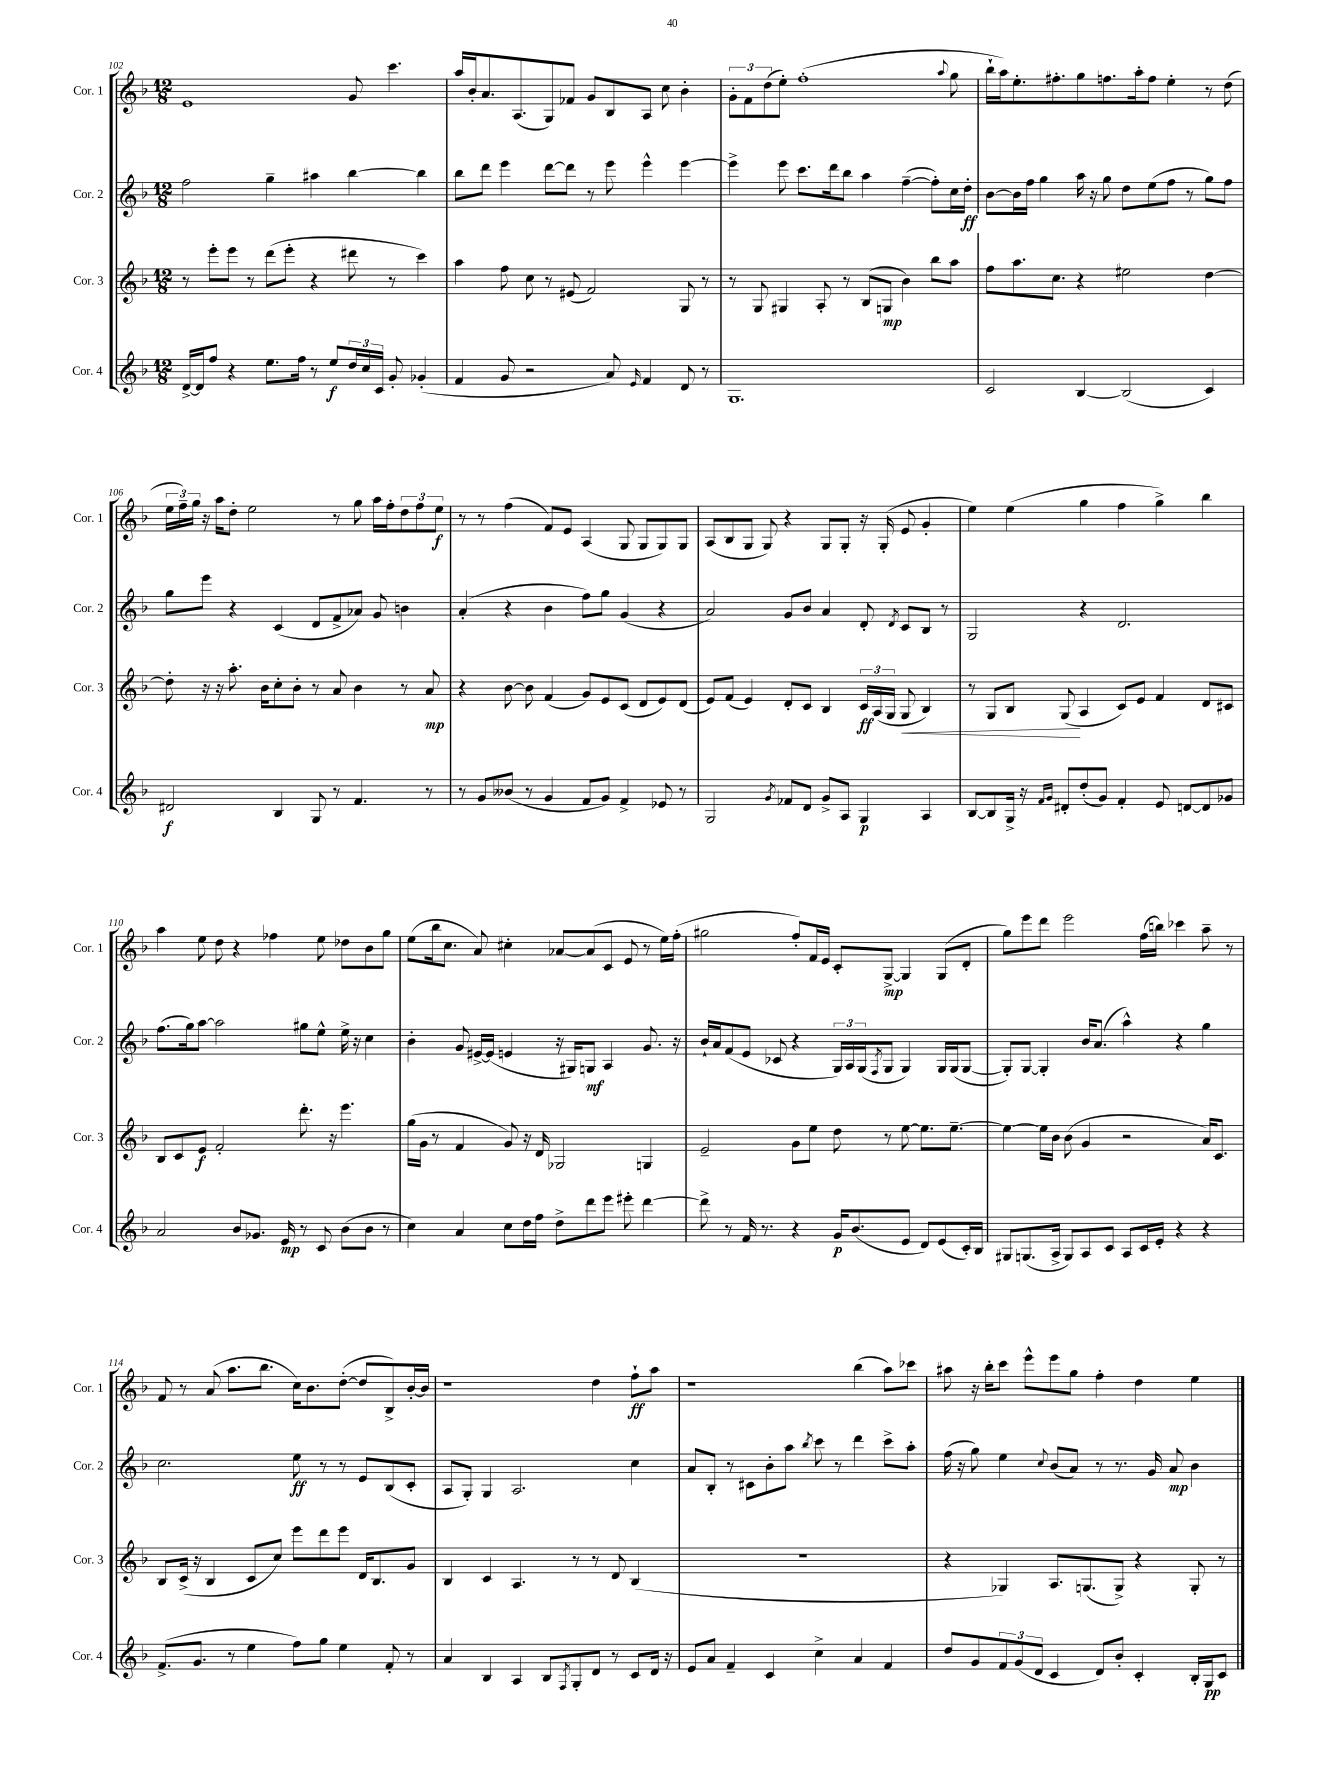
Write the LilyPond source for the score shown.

<<
\new StaffGroup <<
\new Staff = "s0" \with { instrumentName = "Cor. 1" shortInstrumentName = "Cor. 1" } {
    \clef treble \key f \major \numericTimeSignature \time 12/8
    e'1 g'8 c'''4. |
    a''16 bes'16-. a'8. a8.( g8) fes'8 g'8 bes8 a8 c''8 bes'4-. |
    \tuplet 3/2 { g'8-. f'8 d''8( } e''8-.) f''1-.( \appoggiatura { a''8 } g''8 |
    bes''16-! a''16) e''8.-. fis''8.-. g''8 f''8. a''16-. f''8 e''4-. r8 d''8( |
    \tuplet 3/2 { e''16 f''16--) g''16 } r16 a''16 d''8-. e''2 r8 g''8 a''16 f''16-. \tuplet 3/2 { d''8 f''8 e''8\f } |
    r8 r8 f''4( f'8) e'8 a4( g8 g8 g8) g8 |
    a8( bes8 g8 g8) r4 g8 g8-. r16 g16-.( e'8 g'4-. |
    e''4) e''4( g''4 f''4 g''4->) bes''4 |
    a''4 e''8 d''8 r4 fes''4 e''8 des''8 bes'8 g''8 |
    e''8( bes''16 c''8. a'8) cis''4-. aes'8~ aes'8( c'8 e'8 r8 e''16) f''16-.( |
    gis''2 f''8-.) f'16 e'16 c'8-. g8~->\mp g4 g8( d'8-. |
    g''8) e'''8 d'''8 e'''2 f''16( b''16) ces'''4 a''8-- r8 |
    f'8 r8 a'8( a''8. bes''8. c''16) bes'8. d''8~-.( d''8 bes8->) bes'16~-. bes'16 |
    r1 d''4 f''8-!\ff a''8 |
    r1 bes''4( a''8) ces'''8 |
    ais''8 r16 bes''16-. c'''8 e'''8-^ e'''8 g''8 f''4-. d''4 e''4 \bar "|." |
}
\new Staff = "s1" \with { instrumentName = "Cor. 2" shortInstrumentName = "Cor. 2" } {
    \clef treble \key f \major \numericTimeSignature \time 12/8
    f''2 g''4-- ais''4 bes''4~ bes''4 |
    bes''8 d'''8 e'''4 d'''8~ d'''8 r8 e'''8 e'''4-^ e'''4~ |
    e'''4-> e'''8 c'''8. d'''16 bes''8 a''4 f''4~--( f''8-.) c''16 d''16-.\ff |
    bes'8~ bes'16 f''16 g''4 a''16 r16 g''8 d''8 e''8( f''8 r8 g''8) f''8 |
    g''8 e'''8 r4 c'4( d'8 f'8-> aes'8) g'8 b'4 |
    a'4-.( r4 bes'4 f''8) g''8 g'4( r4 |
    a'2) g'8 bes'8 a'4 d'8-. \acciaccatura { d'8 } c'8 bes8 r8 |
    g2 r4 d'2. |
    f''8.( g''16) a''8~ a''2 gis''8 e''8-^ e''16-> r16 c''4 |
    bes'4-. g'8 eis'16~-> eis'16( e'4 r16 gis16) g8\mf a4 g'8. r16 |
    bes'16-! a'16 f'8( e'8 ces'8 r4 \tuplet 3/2 { g16) a16 g16( } \acciaccatura { f8 } g8 g4) g16 g16( g8~ |
    g8-.) g8~ g4-. bes'16 a'8.( a''4-^) r4 g''4 |
    c''2. e''8\ff r8 r8 e'8 bes8( c'8-. |
    a8 g8-.) g4 a2. c''4 |
    a'8 bes8-. r8 cis'8 bes'8-. a''8 \acciaccatura { bes''8 } c'''8 r8 d'''4 c'''8-> a''8-. |
    f''16( r16 g''8) e''4 \appoggiatura { c''8 } bes'8( a'8) r8 r8. g'16 a'8\mp bes'4 \bar "|." |
}
\new Staff = "s2" \with { instrumentName = "Cor. 3" shortInstrumentName = "Cor. 3" } {
    \clef treble \key f \major \numericTimeSignature \time 12/8
    r8 e'''8-. e'''8 r8 d'''8( e'''8-. r4 dis'''8 r8 c'''4) |
    a''4 f''8 c''8 r8 eis'8( f'2) g8 r8 |
    r8 g8 gis4 a8-. r8 bes8( g8\mp bes'4) bes''8 a''8 |
    f''8 a''8. c''8. r4 eis''2 d''4~ |
    d''8-. r16 r16 a''8.-. bes'16 c''8-. bes'8-. r8 a'8 bes'4 r8 a'8\mp |
    r4 bes'8~ bes'8 f'4( g'8) e'8 c'8( d'8 e'8) d'8( |
    e'8) f'8( e'4) d'8-. c'8 bes4 \tuplet 3/2 { c'16\ff a16( g16 } g8\< bes4) |
    r8 g8 bes8 g8\!( a4 c'8) e'8 f'4 d'8 cis'8 |
    bes8 c'8 e'8\f f'2-. d'''8.-. r16 e'''4. |
    g''16( g'16 r8 f'4 g'8) r16 d'16 ges2 g4 |
    e'2-- g'8 e''8 d''8 r8 e''8~ e''8. e''8.~-- |
    e''4~ e''16 bes'16 bes'8( g'4 r2 a'16) c'8. |
    bes8 c'16->( r16 bes4 c'8 c''8) e'''8 d'''8 e'''8 d'16 bes8. g'8 |
    bes4 c'4 a4. r8 r8 d'8 bes4( |
    R1. |
    r4 ges4) a8. g8.( g8->) r4 g8-. r8 \bar "|." |
}
\new Staff = "s3" \with { instrumentName = "Cor. 4" shortInstrumentName = "Cor. 4" } {
    \clef treble \key f \major \numericTimeSignature \time 12/8
    d'16~-> d'16 f''8 r4 e''8. f''16 r8 e''8\f \tuplet 3/2 { d''16 c''16 c'16 } g'8-. ges'4-.( |
    f'4 g'8 r2 a'8) \grace { e'16 } f'4 d'8 r8 |
    g1. |
    c'2 bes4~ bes2( c'4) |
    dis'2\f bes4 g8 r8 f'4. r8 |
    r8 g'8 beses'8( r8 g'4 f'8 g'8) f'4-> ees'8 r8 |
    g2 \acciaccatura { g'8 } fes'8 d'8 g'8-> a8 g4\p a4 |
    bes8~ bes8 g16-> r16 \grace { f'16 g'16 } dis'8-. d''8-.( g'8) f'4-. e'8 d'8~ d'8 ges'8 |
    a'2 bes'8 ges'8. e'16\mp r8 c'8 bes'8( bes'8 r8 |
    c''4) a'4 c''8 d''16 f''16 d''8-> d'''8 e'''8 eis'''8-. d'''4~ |
    d'''8-> r8 f'16 r8. r4 g'16\p bes'8.( e'8 d'8) e'8( c'16-.) bes16 |
    gis8 g8.( a16-> g8) a8 c'8 a8 c'16 e'16-. r4 r4 |
    f'8.->( g'8. r8 e''4 f''8) g''8 e''4 f'8-. r8 |
    a'4 bes4 a4 bes8 \acciaccatura { f8 } g8-. d'8 r8 c'8 d'16 r16 |
    e'8 a'8 f'4-- c'4 c''4-> a'4 f'4 |
    d''8 g'8 \tuplet 3/2 { f'8 g'8( d'8 } c'4 d'8) bes'8-. c'4-. bes16-. g16\pp c'8 \bar "|." |
}
>>
>>
\layout { \context { \Score currentBarNumber = #102 } }
